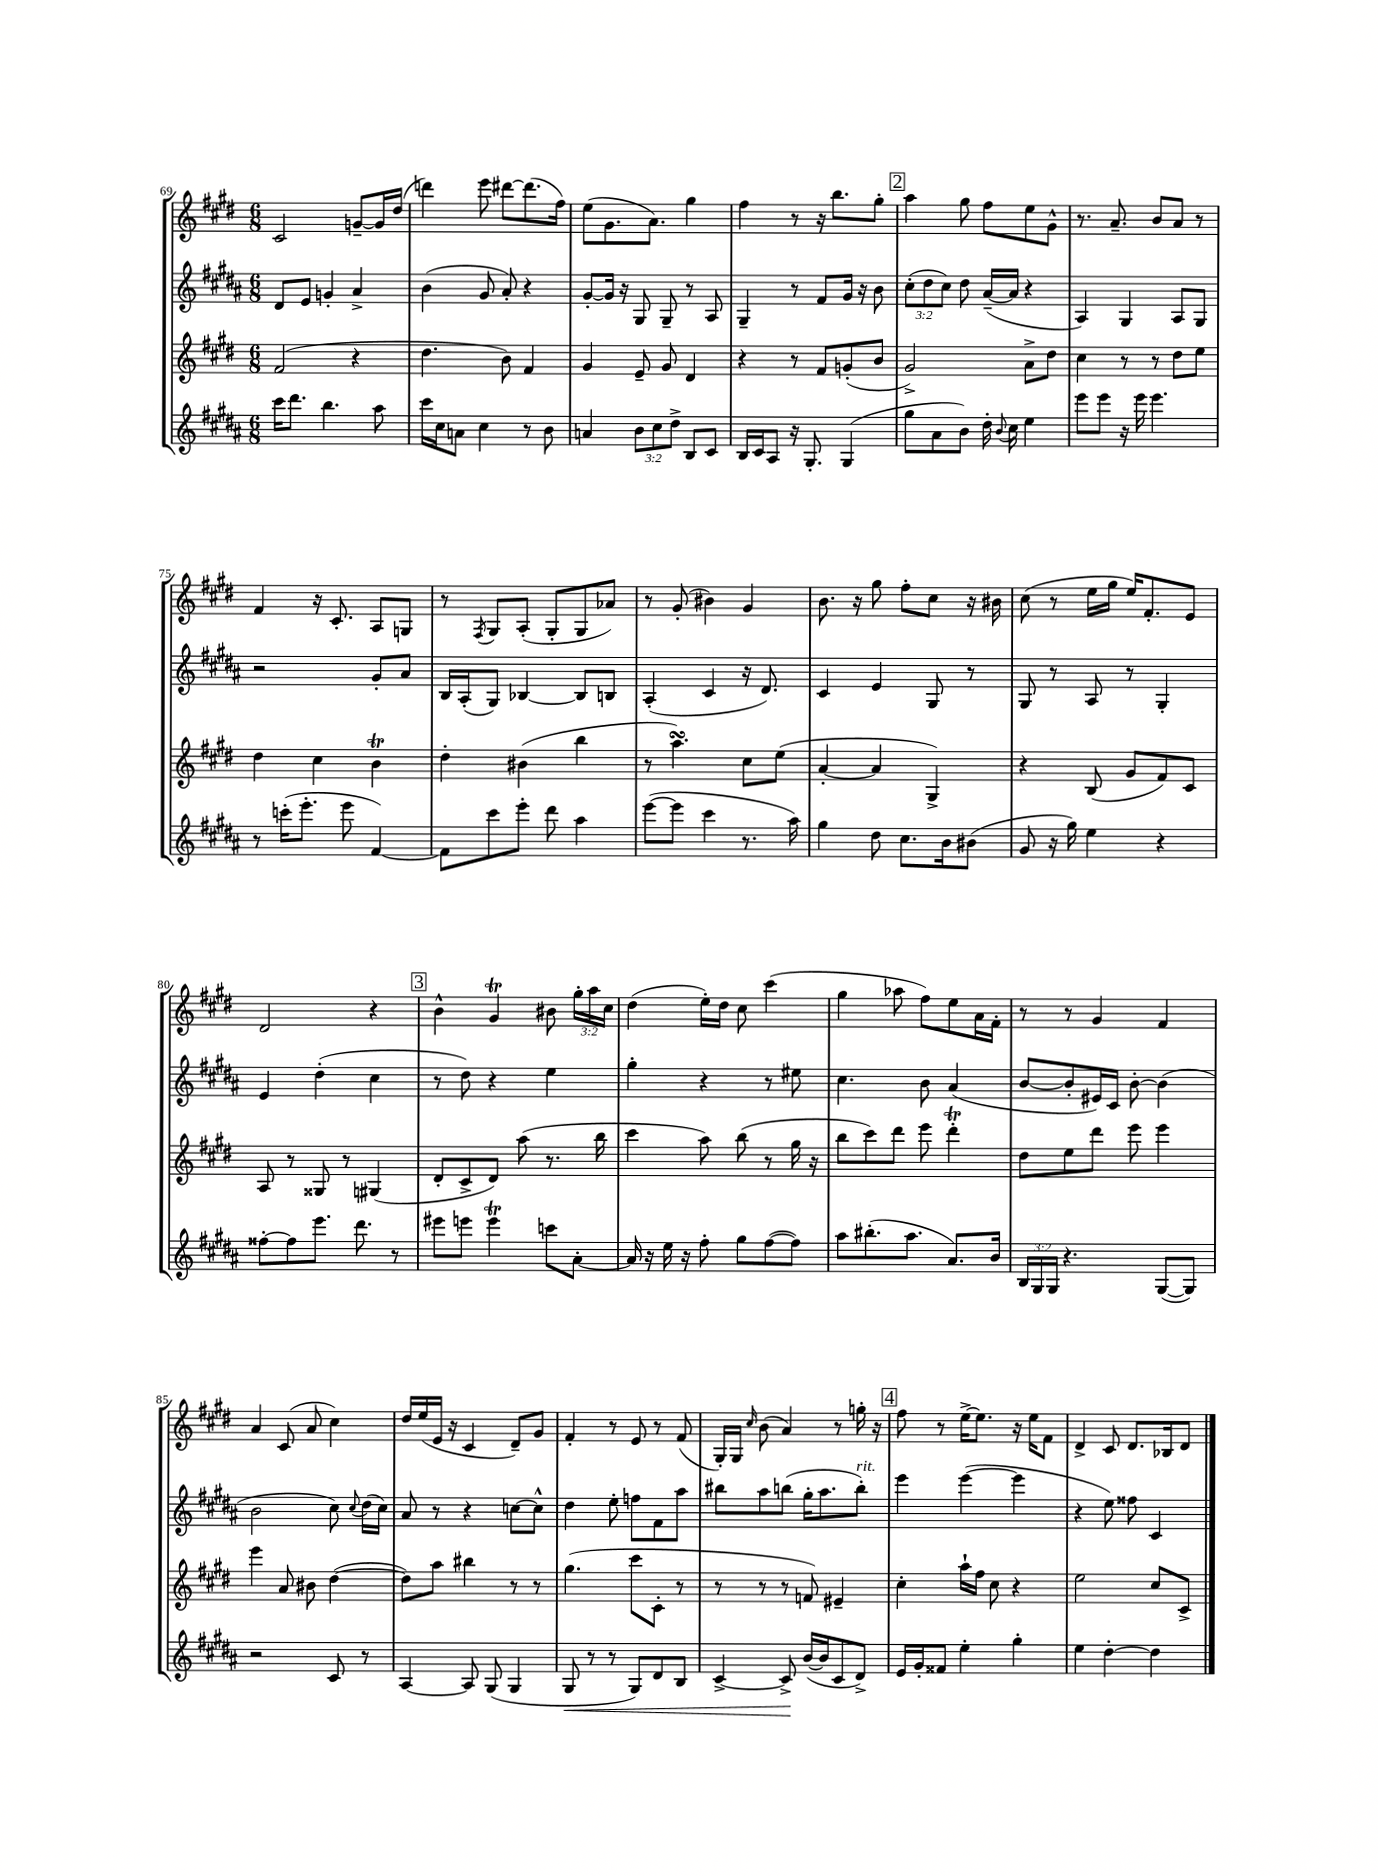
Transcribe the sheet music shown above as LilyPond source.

<<
\new StaffGroup <<
\new Staff = "s0" {
    \clef treble \key e \major \numericTimeSignature \time 6/8 \override Staff.TupletNumber.text = #tuplet-number::calc-fraction-text
    \autoBeamOff cis'2 g'8[~-- g'16 dis''16]( |
    d'''4) e'''8 dis'''8[~ dis'''8.( fis''16]) |
    e''8[( gis'8. a'8.]) gis''4 |
    fis''4 r8 r16 b''8.[ gis''8]-. |
    \mark \markup { \box "2" } a''4 gis''8 fis''8[ e''8 gis'8]-^ |
    r8. a'8.-- b'8[ a'8] r8 |
    fis'4 r16 cis'8.-. a8[ g8] |
    r8 \acciaccatura { fis8 } gis8[ a8]-.( gis8[-. gis8 aes'8]) |
    r8 gis'8-.( bis'4) gis'4 |
    b'8. r16 gis''8 fis''8[-. cis''8] r16 bis'16 |
    cis''8( r8 e''16[ gis''16] e''16[) fis'8.-. e'8] |
    dis'2 r4 |
    \mark \markup { \box "3" } b'4-^ gis'4\trill bis'8 \tuplet 3/2 { gis''16[-. a''16 cis''16] } |
    dis''4( e''16[-.) dis''16] cis''8 cis'''4( |
    gis''4 aes''8 fis''8[) e''8 a'16 fis'16]-. |
    r8 r8 gis'4 fis'4 |
    a'4 cis'8( a'8 cis''4) |
    dis''16[ e''16( e'16] r16 cis'4 dis'8[--) gis'8] |
    fis'4-. r8 e'8 r8 fis'8( |
    gis16[-.) gis16] \grace { cis''16 } b'8( a'4) r8 g''16-. r16 |
    \mark \markup { \box "4" } fis''8 r8 e''16[~-> e''8.] r16 e''16[ fis'8] |
    dis'4-> cis'8 dis'8.[ bes16 dis'8] \bar "|." |
}
\new Staff = "s1" {
    \clef treble \key b \major \numericTimeSignature \time 6/8 \override Staff.TupletNumber.text = #tuplet-number::calc-fraction-text
    \autoBeamOff dis'8[ e'8] g'4-. ais'4-> |
    b'4( gis'8 ais'8-.) r4 |
    gis'8[~-. gis'16] r16 gis8 gis8-- r8 ais8 |
    gis4-- r8 fis'8[ gis'16] r16 b'8 |
    \mark \markup { \box "2" } \tuplet 3/2 { cis''8[-.( dis''8 cis''8]) } dis''8 ais'16[~--( ais'16] r4 |
    ais4) gis4 ais8[ gis8] |
    r2 gis'8[-. ais'8] |
    b16[ ais16-.( gis8]) bes4~ bes8[ b8] |
    ais4-.( cis'4 r16 dis'8.) |
    cis'4 e'4 gis8 r8 |
    gis8 r8 ais8 r8 gis4-. |
    e'4 dis''4-.( cis''4 |
    \mark \markup { \box "3" } r8 dis''8) r4 e''4 |
    gis''4-. r4 r8 eis''8 |
    cis''4. b'8 ais'4( |
    b'8[~ b'8-. eis'16) cis'16] b'8~-. b'4( |
    b'2 cis''8) \appoggiatura { cis''8 } dis''16[( cis''16]) |
    ais'8 r8 r4 c''8[~ c''8]-^ |
    dis''4 e''8-. f''8[ fis'8 ais''8] |
    bis''8[ ais''8 b''8]( gis''16[-. ais''8. b''8]-.^\markup { \italic "rit." }) |
    \mark \markup { \box "4" } e'''4 e'''4~( e'''4 |
    r4 e''8) fisis''8 cis'4 \bar "|." |
}
\new Staff = "s2" {
    \clef treble \key e \major \numericTimeSignature \time 6/8
    \autoBeamOff fis'2( r4 |
    dis''4. b'8) fis'4 |
    gis'4 e'8-- gis'8 dis'4 |
    r4 r8 fis'8[ g'8-.( b'8] |
    \mark \markup { \box "2" } gis'2->) a'8[-> dis''8] |
    cis''4 r8 r8 dis''8[ e''8] |
    dis''4 cis''4 b'4\trill |
    dis''4-. bis'4( b''4 |
    r8 a''4.\turn) cis''8[ e''8]( |
    a'4~-. a'4 gis4->) |
    r4 b8( gis'8[ fis'8) cis'8] |
    a8 r8 gisis8 r8 gis4( |
    \mark \markup { \box "3" } dis'8[-. cis'8-> dis'8]) a''8( r8. b''16 |
    cis'''4 a''8) b''8( r8 gis''16 r16 |
    b''8[ cis'''8) dis'''8] e'''8 dis'''4-.\trill |
    dis''8[ e''8 dis'''8] e'''8 e'''4 |
    e'''4 a'8 bis'8 dis''4~( |
    dis''8[) a''8] bis''4 r8 r8 |
    gis''4.( cis'''8[ cis'8]-. r8 |
    r8 r8 r8 f'8) eis'4-- |
    \mark \markup { \box "4" } cis''4-. a''16[-! fis''16] cis''8 r4 |
    e''2 cis''8[ cis'8]-> \bar "|." |
}
\new Staff = "s3" {
    \clef treble \key b \major \numericTimeSignature \time 6/8 \override Staff.TupletNumber.text = #tuplet-number::calc-fraction-text
    \autoBeamOff cis'''16[ dis'''8.] b''4. ais''8 |
    cis'''16[ cis''16 a'8] cis''4 r8 b'8 |
    a'4 \tuplet 3/2 { b'8[ cis''8 dis''8]-> } b8[ cis'8] |
    b16[ cis'16 ais8] r16 gis8.-. gis4( |
    \mark \markup { \box "2" } gis''8[ ais'8 b'8]) dis''16-. \appoggiatura { b'8 } cis''16 e''4 |
    e'''8[ e'''8] r16 e'''16 e'''4. |
    r8 c'''16[-.( e'''8.]-. e'''8 fis'4~) |
    fis'8[ cis'''8 e'''8]-. dis'''8 ais''4 |
    e'''8[~( e'''8] cis'''4 r8. ais''16) |
    gis''4 dis''8 cis''8.[ b'16 bis'8]( |
    gis'8 r16 gis''16) e''4 r4 |
    fisis''8[~-. fisis''8 e'''8.] dis'''8. r8 |
    \mark \markup { \box "3" } eis'''8[ e'''8] e'''4\trill c'''8[ ais'8]~-. |
    ais'16 r16 e''16 r16 fis''8-. gis''8[ fis''8~( fis''8]) |
    ais''8[ bis''8.-.( ais''8.] ais'8.[) b'16] |
    \tuplet 3/2 { b16[ gis16 gis16] } r4. gis8[~( gis8]) |
    r2 cis'8 r8 |
    ais4~ ais8 gis8( gis4 |
    gis8\< r8 r8 gis8[) dis'8 b8] |
    cis'4~-> cis'8->\! b'16[~( b'16 cis'8 dis'8]->) |
    \mark \markup { \box "4" } e'16[ gis'16-. fisis'8] e''4-. gis''4-. |
    e''4 dis''4~-. dis''4 \bar "|." |
}
>>
>>
\layout { \context { \Score currentBarNumber = #69 } }
